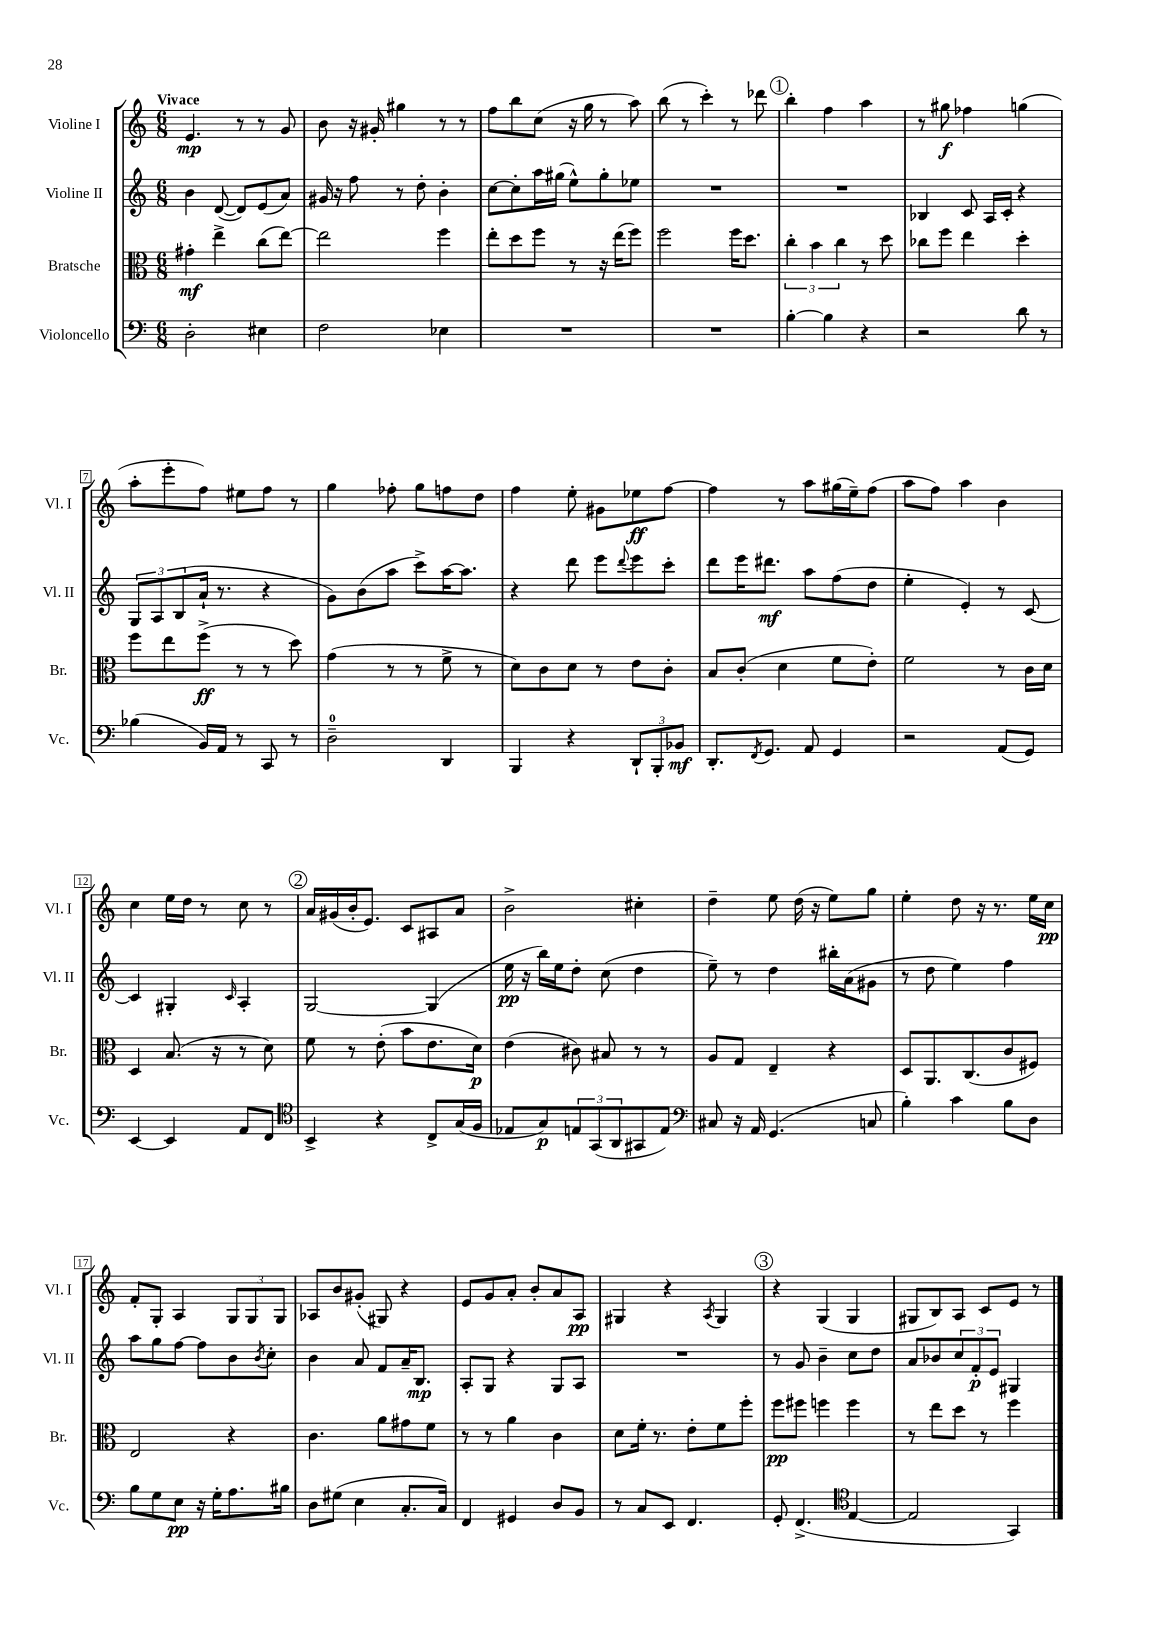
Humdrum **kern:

**kern	**kern	**kern	**kern
*staff4	*staff3	*staff2	*staff1
*clefF4	*clefC3	*clefG2	*clefG2
*k[]	*k[]	*k[]	*k[]
*M6/8	*M6/8	*M6/8	*M6/8
2D'\	4g#'\	4b\	4.e/
.	4ee^\	([8d/	.
.	.	8d/]L)	8r
4E#\	(8cc\L	(8e/	8r
.	[8ee\J)	8a/J)	8g/
=	=	=	=
2F\	2ee\]	16g#/	8b\
.	.	16r	.
.	.	8ff\	16r
.	.	.	16g#'/
.	.	8r	4gg#\
.	.	8dd'\	.
4E-\	4ff\	4b'\	8r
.	.	.	8r
=	=	=	=
2.r	8ee'\L	[8cc\L	8ff\L
.	8dd\	8cc'\]	8bb\
.	8ff\J	16aa\L	(8cc\J
.	.	(16gg#\JJ	.
.	8r	8ee^^\L)	16r
.	.	.	16gg\
.	16r	8gg#'\	8r
.	(16ee\LK	.	.
.	8ff\J)	8ee-\J	8aa\)
=	=	=	=
2.r	2ff\	2.r	(8bb\
.	.	.	8r
.	.	.	4ccc'\)
.	16ff\LK	.	8r
.	8.dd\J	.	.
.	.	.	8ddd-\
=	=	=	=
[4B'\	6cc'\	2.r	4bb'\
.	6b\	.	.
4B\]	.	.	4ff\
.	6cc\	.	.
4r	8r	.	4aa\
.	8dd\	.	.
=	=	=	=
2r	8cc-\L	4B-/	8r
.	8ff\J	.	8gg#\
.	4ee\	8c/	4ff-\
.	.	16A/LL	.
.	.	16c'/JJ	.
8d\	4dd'\	4r	(4gg\
8r	.	.	.
=	=	=	=
(4B-\	8ff\L	12G/L	8aa'\L
.	.	12A/	.
.	8ee\	.	8eee'\
.	.	(12B/	.
16BB/LL)	(8ff^\J	16a`/Jk	8ff\J)
16AA/JJ	.	8.r	.
8r	8r	.	8ee#\L
8CC/	8r	4r	8ff\J
8r	8dd\)	.	8r
=	=	=	=
2D~\	(4g\	8g\L)	4gg\
.	.	(8b\	.
.	8r	8aa\J	8ff-'\
.	8r	8ccc^\L)	8gg\L
4DD/	8f^\	[16aa\K	8ff\
.	.	8.aa\]J	.
.	8r	.	8dd\J
=	=	=	=
4BBB/	8d\L)	4r	4ff\
.	8c\	.	.
4r	8d\J	8ddd\	8ee'\
.	8r	8eee\L	8g#\L
.	.	8qqddd/	.
12DD`/L	8e\L	8eee\	8ee-\
12BBB'/	.	.	.
.	8c'\J	8ccc'\J	[8ff\J
12BB-/J	.	.	.
=	=	=	=
8.DD'/L	8B/L	8ddd\L	4ff\]
.	(8c'/J	16eee\K	.
8qFF/	.	.	.
8.GG/J	.	8.ddd#\J	.
.	4d\	.	8r
8AA/	.	8aa\L	8aa\L
4GG/	8f\L	(8ff\	(16gg#\L
.	.	.	16ee~\J)
.	8e'\J)	8dd\J	(8ff\J
=	=	=	=
2r	2f\	4ee'\	8aa\L
.	.	.	8ff\J)
.	.	4e'/)	4aa\
(8AA/L	8r	8r	4b\
8GG/J)	16c\LL	[8c/	.
.	16d\JJ	.	.
=	=	=	=
[4EE/	4D/	4c/]	4cc\
4EE/]	(8.B/	4G#'/	16ee\LL
.	.	.	16dd\JJ
.	.	.	8r
.	16r	.	.
.	.	16qqc/	.
8AA/L	8r	4A'/	8cc\
8FF/J	8d\)	.	8r
=	=	=	=
*clefC4	*	*	*
4BB^/	8f\	[2G/	16a/LL
.	.	.	(16g#/
.	8r	.	16b'/J
.	.	.	8.e/J)
4r	(8e'\	.	.
.	8b\L	.	8c/L
8C^/L	8.e\	(4G/]	8A#/
(16G/L	.	.	8a/J
16F/JJ	16d\Jk)	.	.
=	=	=	=
8E-/L	(4e\	16ee\	2b^\
.	.	16r	.
8G/)	.	16bb\LL)	.
.	.	16ee\J	.
12E/	8c#\)	8dd'\J	.
(12GG/	.	.	.
.	8B#/	(8cc\	.
12AA/	.	.	.
8GG#/	8r	4dd\	4cc#'\
8E/J)	8r	.	.
=	=	=	=
*clefF4	*	*	*
8C#/	8A/L	8ee~\)	4dd~\
16r	8G/J	8r	.
16AA/	.	.	.
(4.GG/	4E~/	4dd\	8ee\
.	.	.	(16dd\
.	.	.	16r
.	4r	16bb#'\LL	8ee\L)
.	.	(16a\J	.
8C/	.	8g#\J	8gg\J
=	=	=	=
4B'\)	8D/L	8r	4ee'\
.	8.AA/	8dd\	.
4c\	.	4ee\)	8dd\
.	(8.C/	.	.
.	.	.	16r
.	.	.	8.r
8B\L	8c/	4ff\	.
8D\J	8F#/J)	.	16ee\LL
.	.	.	16cc\JJ
=	=	=	=
8B\L	2E/	8aa\L	8f'/L
8G\	.	8gg\	8G'/J
8E\J	.	[8ff\J	4A/
16r	.	8ff\]L	.
16G'\LK	.	.	.
8.A\	4r	8b\	12G/L
.	.	.	12G/
.	.	8qb/	.
.	.	8cc'\J	.
.	.	.	12G/J
16B#\Jk	.	.	.
=	=	=	=
8D\L	4.c\	4b\	8A-/L
(8G#\J	.	.	8b/
4E\	.	8a/	(8g#'/J
.	8a\L	8f/L	8G#/)
8.C'/L	8g#\	16a~/K	4r
.	.	8.B/J	.
.	8f\J	.	.
16C/Jk)	.	.	.
=	=	=	=
4FF/	8r	8A'/L	8e/L
.	8r	8G/J	8g/
4GG#/	4a\	4r	8a'/J
.	.	.	8b'/L
8D/L	4c\	8G/L	8a/
8BB/J	.	8A/J	8A/J
=	=	=	=
8r	8d\L	2.r	4G#/
8C/L	16f'\Jk	.	.
.	8.r	.	.
8EE/J	.	.	4r
4.FF/	8e'\L	.	.
.	.	.	8qA/
.	8f\	.	4G#/
.	8ff'\J	.	.
=	=	=	=
8GG'/	8ff\L	8r	4r
(4.FF^/	8ff#\J	8g/	.
.	4ff\	4b~\	(4G/
*clefC4	*	*	*
[4E/	4ff\	8cc\L	4G/
.	.	8dd\J	.
=	=	=	=
2E/]	8r	8a/L	8G#/L
.	8ee\L	8b-/	8B/)
.	8dd\J	12cc/	8A/J
.	.	12f'/	.
.	8r	.	8c/L
.	.	12e/J	.
4GG/)	4ff\	4G#/	8e/J
.	.	.	8r
==	==	==	==
*-	*-	*-	*-
